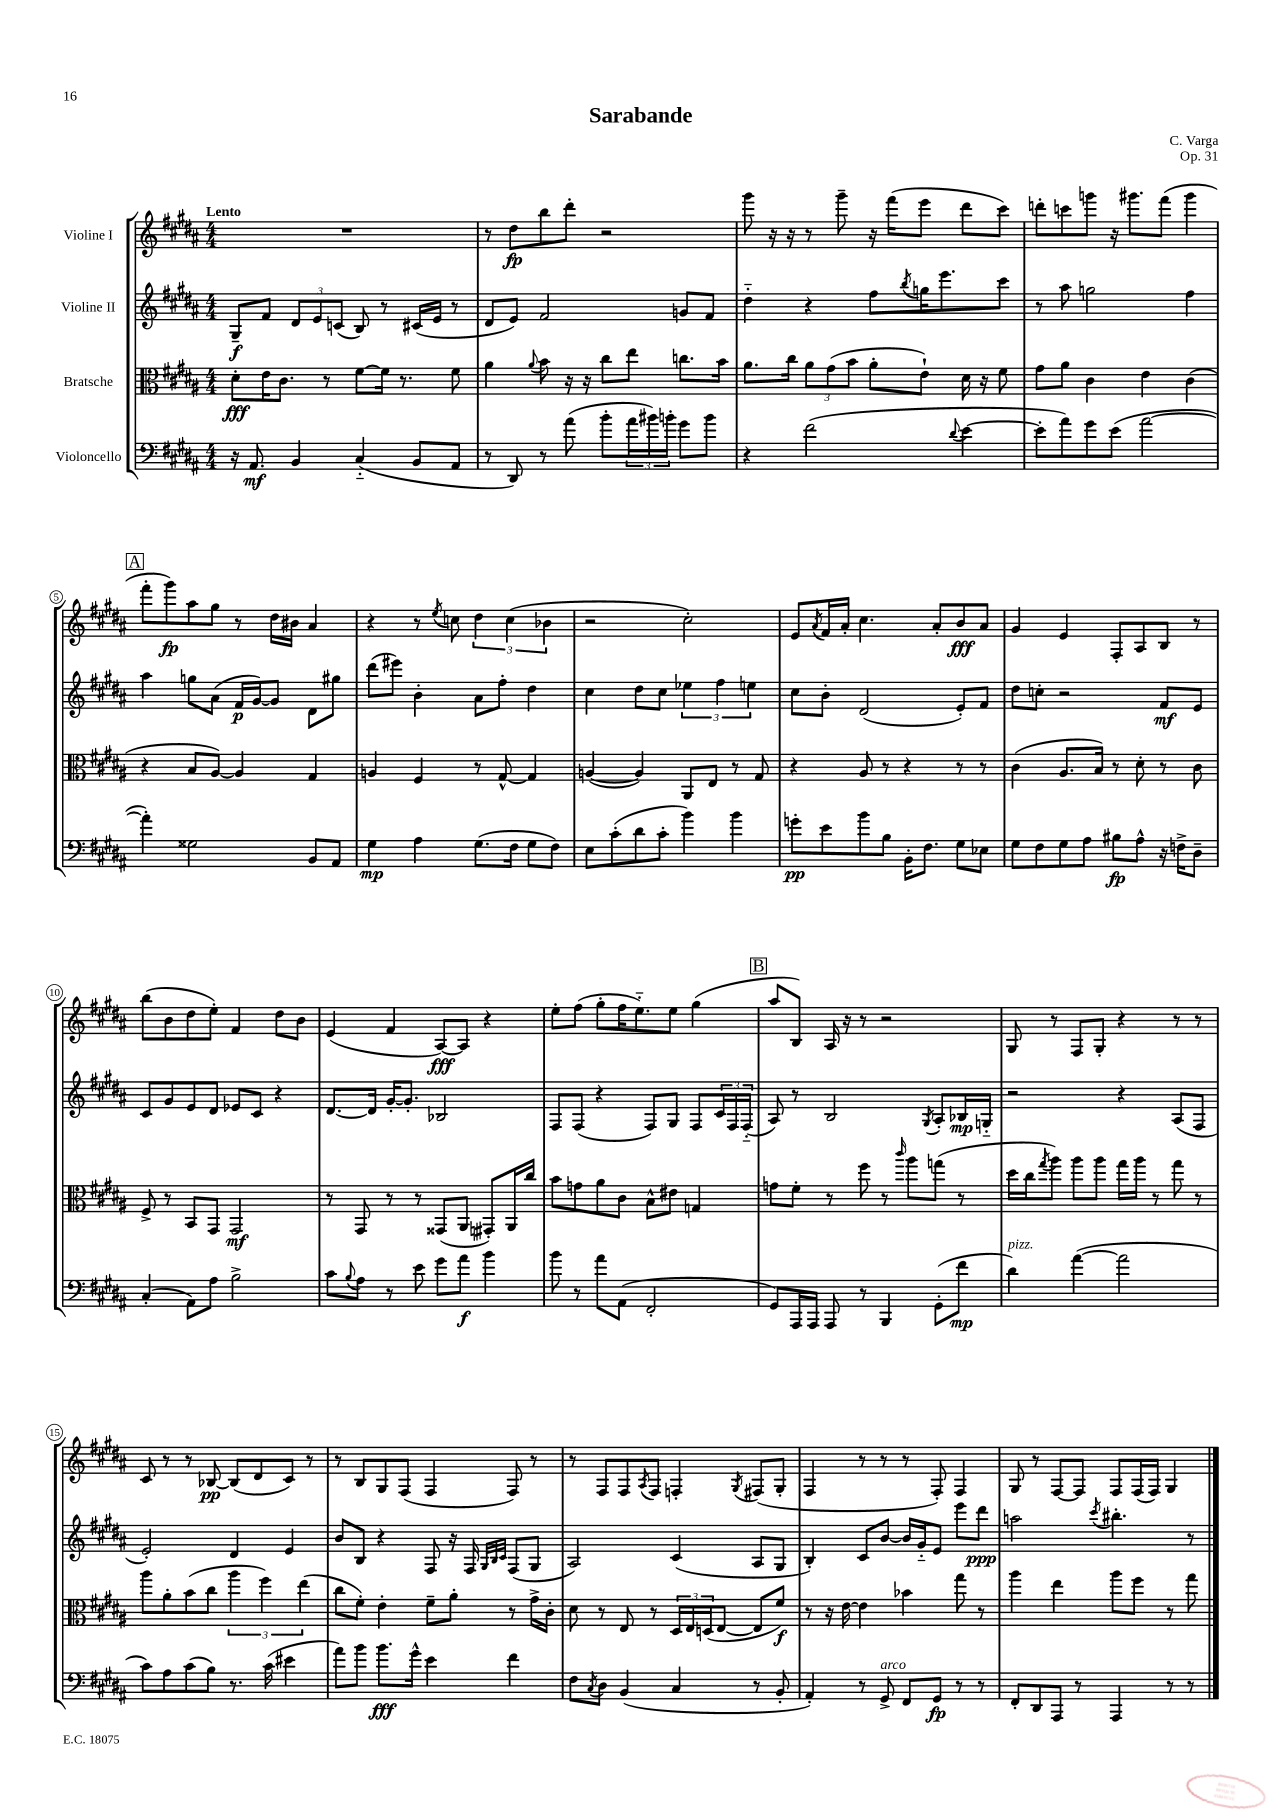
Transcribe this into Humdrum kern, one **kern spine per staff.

**kern	**kern	**kern	**kern
*staff4	*staff3	*staff2	*staff1
*clefF4	*clefC3	*clefG2	*clefG2
*k[f#c#g#d#a#]	*k[f#c#g#d#a#]	*k[f#c#g#d#a#]	*k[f#c#g#d#a#]
*M4/4	*M4/4	*M4/4	*M4/4
16r	8d#'\L	8G#~/L	1r
8.AA#/	.	.	.
.	16e\K	8f#/J	.
.	8.c#\J	.	.
4BB/	.	12d#/L	.
.	.	12e/	.
.	8r	.	.
.	.	(12c/J	.
(4C#'~/	[8f#\L	8B/)	.
.	16f#\]Jk	8r	.
.	8.r	.	.
8BB/L	.	(16c#/LL	.
.	.	16e/JJ	.
8AA#/J	8f#\	8r	.
=	=	=	=
8r	4a#\	8d#/L	8r
8DD#/)	.	8e/J)	8dd#\L
.	8qqa#/	.	.
8r	8b\	2f#/	8bb\
(8a#\	16r	.	8ddd#'\J
.	16r	.	.
8b'\L	8cc#\L	.	2r
24a#\L	8ee\J	.	.
24b#\)	.	.	.
24b'\JJ	.	.	.
8g#\L	8.cc\L	8g/L	.
8b\J	.	8f#/J	.
.	16b\Jk	.	.
=	=	=	=
4r	8.a#\L	4dd#'~\	8ggg#\
.	.	.	16r
.	16cc#\Jk	.	16r
(2f#\	12a#\L	4r	8r
.	(12g#\	.	.
.	.	.	8ggg#~\
.	12b\J	.	.
.	8a#'\L	8ff#\L	16r
.	.	.	(16fff#\LK
.	.	8qbb/	.
.	8e`\J)	16gg\K	8eee\J
.	.	8.eee\	.
8qqd#/	.	.	.
[4e\	16d#\	.	8ddd#\L
.	16r	.	.
.	8f#\	8ccc#\J	8ccc#\J)
=	=	=	=
8e'\]L	8g#\L	8r	8ddd'\L
8a#\)	8a#\J	8aa#\	8ccc\
8g#\	4c#\	2gg\	8ggg\J
(8e\J	.	.	16r
.	.	.	8.ggg#\L
[2a#\	4e\	.	.
.	.	.	(8fff#\J
.	(4c#\	4ff#\	4ggg#\
=	=	=	=
4a#'\])	4r	4aa#\	8fff#'\L
.	.	.	8ggg#\)
2G##\	8B/L	8gg\L	8aa#\
.	[8A#/J)	(8a#\J	8gg#\J
.	4A#/]	16f#/LL	8r
.	.	[16g#/J)	.
.	.	8g#/]J	16dd#\LL
.	.	.	16b#\JJ
8BB/L	4G#/	8d#\L	4a#/
8AA#/J	.	8gg#\J	.
=	=	=	=
4G#\	4A/	(8ddd#\L	4r
.	.	8eee#\J)	.
4A#\	4F#/	4b'\	8r
.	.	.	8qee/
.	.	.	8cc\
(8.G#\L	8r	8a#\L	6dd#\
.	[8G#^^/	8ff#'\J	.
.	.	.	(6cc\
16F#\Jk	.	.	.
8G#\L	4G#/]	4dd#\	.
.	.	.	6b-\
8F#\J)	.	.	.
=	=	=	=
8E\L	([4A/	4cc#\	2r
(8c#'\	.	.	.
8d#\	4A/])	8dd#\L	.
8c#'\J	.	8cc#\J	.
4b\)	8AA#/L	6ee-\	2cc#'\)
.	8E/J	.	.
.	.	6ff#\	.
4b\	8r	.	.
.	.	6ee\	.
.	8G#/	.	.
=	=	=	=
8g'\L	4r	8cc#\L	8e/L
.	.	.	8qa#/
8e\	.	8b'\J	16f#/L
.	.	.	16a#'/JJ
8b\	8A#/	(2d#/	4.cc#\
8B\J	8r	.	.
16BB'\LK	4r	.	.
8.F#\J	.	.	.
.	.	.	8a#'/L
8G#\L	8r	8e'/L)	8b/
8E-\J	8r	8f#/J	8a#/J
=	=	=	=
8G#\L	(4c#\	8dd#\L	4g#/
8F#\	.	8cc'\J	.
8G#\	8.A#/L	2r	4e/
8A#\J	.	.	.
.	16B/Jk)	.	.
8B#\L	8r	.	8F#'/L
8A#^^\J	8d#'\	.	8A#/
16r	8r	8f#/L	8B/J
16F^\LK	.	.	.
8D#~\J	8c#\	8e/J	8r
=	=	=	=
(4C#'/	8F#^/	8c#/L	(8bb\L
.	8r	8g#/	8b\
8AA#\L)	8BB/L	8e/	8dd#\
8A#\J	8GG#/J	8d#/J	8ee'\J)
2B^\	2GG#/	8e-/L	4f#/
.	.	8c#/J	.
.	.	4r	8dd#\L
.	.	.	8b\J
=	=	=	=
8c#\L	8r	[8.d#/L	(4e/
8qqB/	.	.	.
8A#\J	8GG#/	.	.
.	.	16d#/]Jk	.
8r	8r	[16g#'/LK	4f#/
.	.	8.g#'/]J	.
8e\	8r	.	.
8g#\L	(8GG##/L	2B-/	[8A#/L)
8a#\J	8AA#/J	.	8A#/]J
4b\	8GG#'/L)	.	4r
.	16AA#/L	.	.
.	16cc#/JJ	.	.
=	=	=	=
8b\	8b\L	8F#/L	8ee'\L
8r	8g\	(8F#/J	(8ff#\J
8a#\L	8a#\	4r	8gg#'\L
(8AA#\J	8c#\J	.	16ff#\K
.	.	.	8.ee'~\)
2FF#'/	8B^^\L	8F#/L)	.
.	8e#\J	8G#/J	8ee\J
.	4G/	8F#/L	(4gg#\
.	.	24c#/L	.
.	.	24F#/	.
.	.	(24F#'~/JJ	.
=	=	=	=
8GG#/L)	8g\L	8A#/)	8aa#/L
16AAA#/L	8f#'\J	8r	8B/J)
16AAA#/JJ	.	.	.
8AAA#/	8r	2B/	16A#/
.	.	.	16r
8r	8ff#\	.	8r
4BBB/	8r	.	2r
.	16qqccc#/	.	.
.	8aa#\L	.	.
.	.	8qG#/	.
(8GG#'\L	(8gg\J	8A#'/L	.
8f#\J	8r	16B-/L	.
.	.	16G'~/JJ	.
=	=	=	=
4d#\)	16dd#\LL	2r	8G#/
.	16cc#\J	.	.
.	8qgg#/	.	.
.	8aa#\J)	.	8r
([4a#\	8aa#\L	.	8F#/L
.	8aa#\J	.	8G#'/J
2a#\]	16gg#\LL	4r	4r
.	16aa#\JJ	.	.
.	8r	.	.
.	8gg#\	(8A#/L	8r
.	8r	8F#/J	8r
=	=	=	=
8c#\L)	8aa#\L	2e'/)	8c#/
8A#\	8a#'\	.	8r
(8c#\	(8b\	.	8r
8B\J)	8cc#\J	.	[8B-/
8.r	6aa#\	4d#/	(8B-/]L
.	.	.	8d#/
.	6ff#\)	.	.
(16c#\	.	.	.
4e#\	.	4e/	8c#/J)
.	(6ee\	.	.
.	.	.	8r
=	=	=	=
8a#\L)	8cc#\L	8b/L	8r
8b\J	8f#'\J)	8B/J	8B/L
8.b\L	4e'\	4r	8G#/
.	.	.	(8F#/J
16g#^^\Jk	.	.	.
4e\	8f#~\L	8F#/	4F#/
.	8a#'\J	16r	.
.	.	16F#/	.
.	.	32qqG#/LLL	.
.	.	32qqB/	.
.	.	32qqc#/JJJ	.
4f#\	8r	(8F#/L	8F#/)
.	16g#^\LL	8G#/J	8r
.	16c#'\JJ	.	.
=	=	=	=
8F#\L	8d#\	2A#/)	8r
8qC#/	.	.	.
8D#\J	8r	.	8F#/L
(4BB/	8E/	.	8F#/
.	.	.	8qA#/
.	8r	.	8F#/J
4C#/	24D#/LL	(4c#/	4F'/
.	24E/	.	.
.	(24D/J	.	.
.	[8E/J	.	.
.	.	.	8qG#/
8r	8E/]L	8A#/L	(8F#/L
8BB'/	8f#/J)	8G#/J	8G#'/J
=	=	=	=
4AA#'/)	8r	4B'/)	4F#/
.	16r	.	.
.	[16e\	.	.
8r	4e\]	8c#/L	8r
8GG#^/	.	[8b/J	8r
8FF#/L	4b-\	16b/]LL	8r
.	.	16g#'~/J	.
8GG#/J	.	8e/J	8F#'/)
8r	8gg#\	8eee\L	4F#/
8r	8r	8ddd#\J	.
=	=	=	=
8FF#'/L	4aa#\	2aa\	8G#/
8DD#/	.	.	8r
8AAA#/J	4ee\	.	[8F#/L
8r	.	.	8F#/]J
.	.	8qccc#/	.
4AAA#/	8aa#\L	4.bb#'\	8F#/L
.	8ff#\J	.	(16F#/L
.	.	.	16F#/JJ)
8r	8r	.	4G#/
8r	8gg#\	8r	.
==	==	==	==
*-	*-	*-	*-
